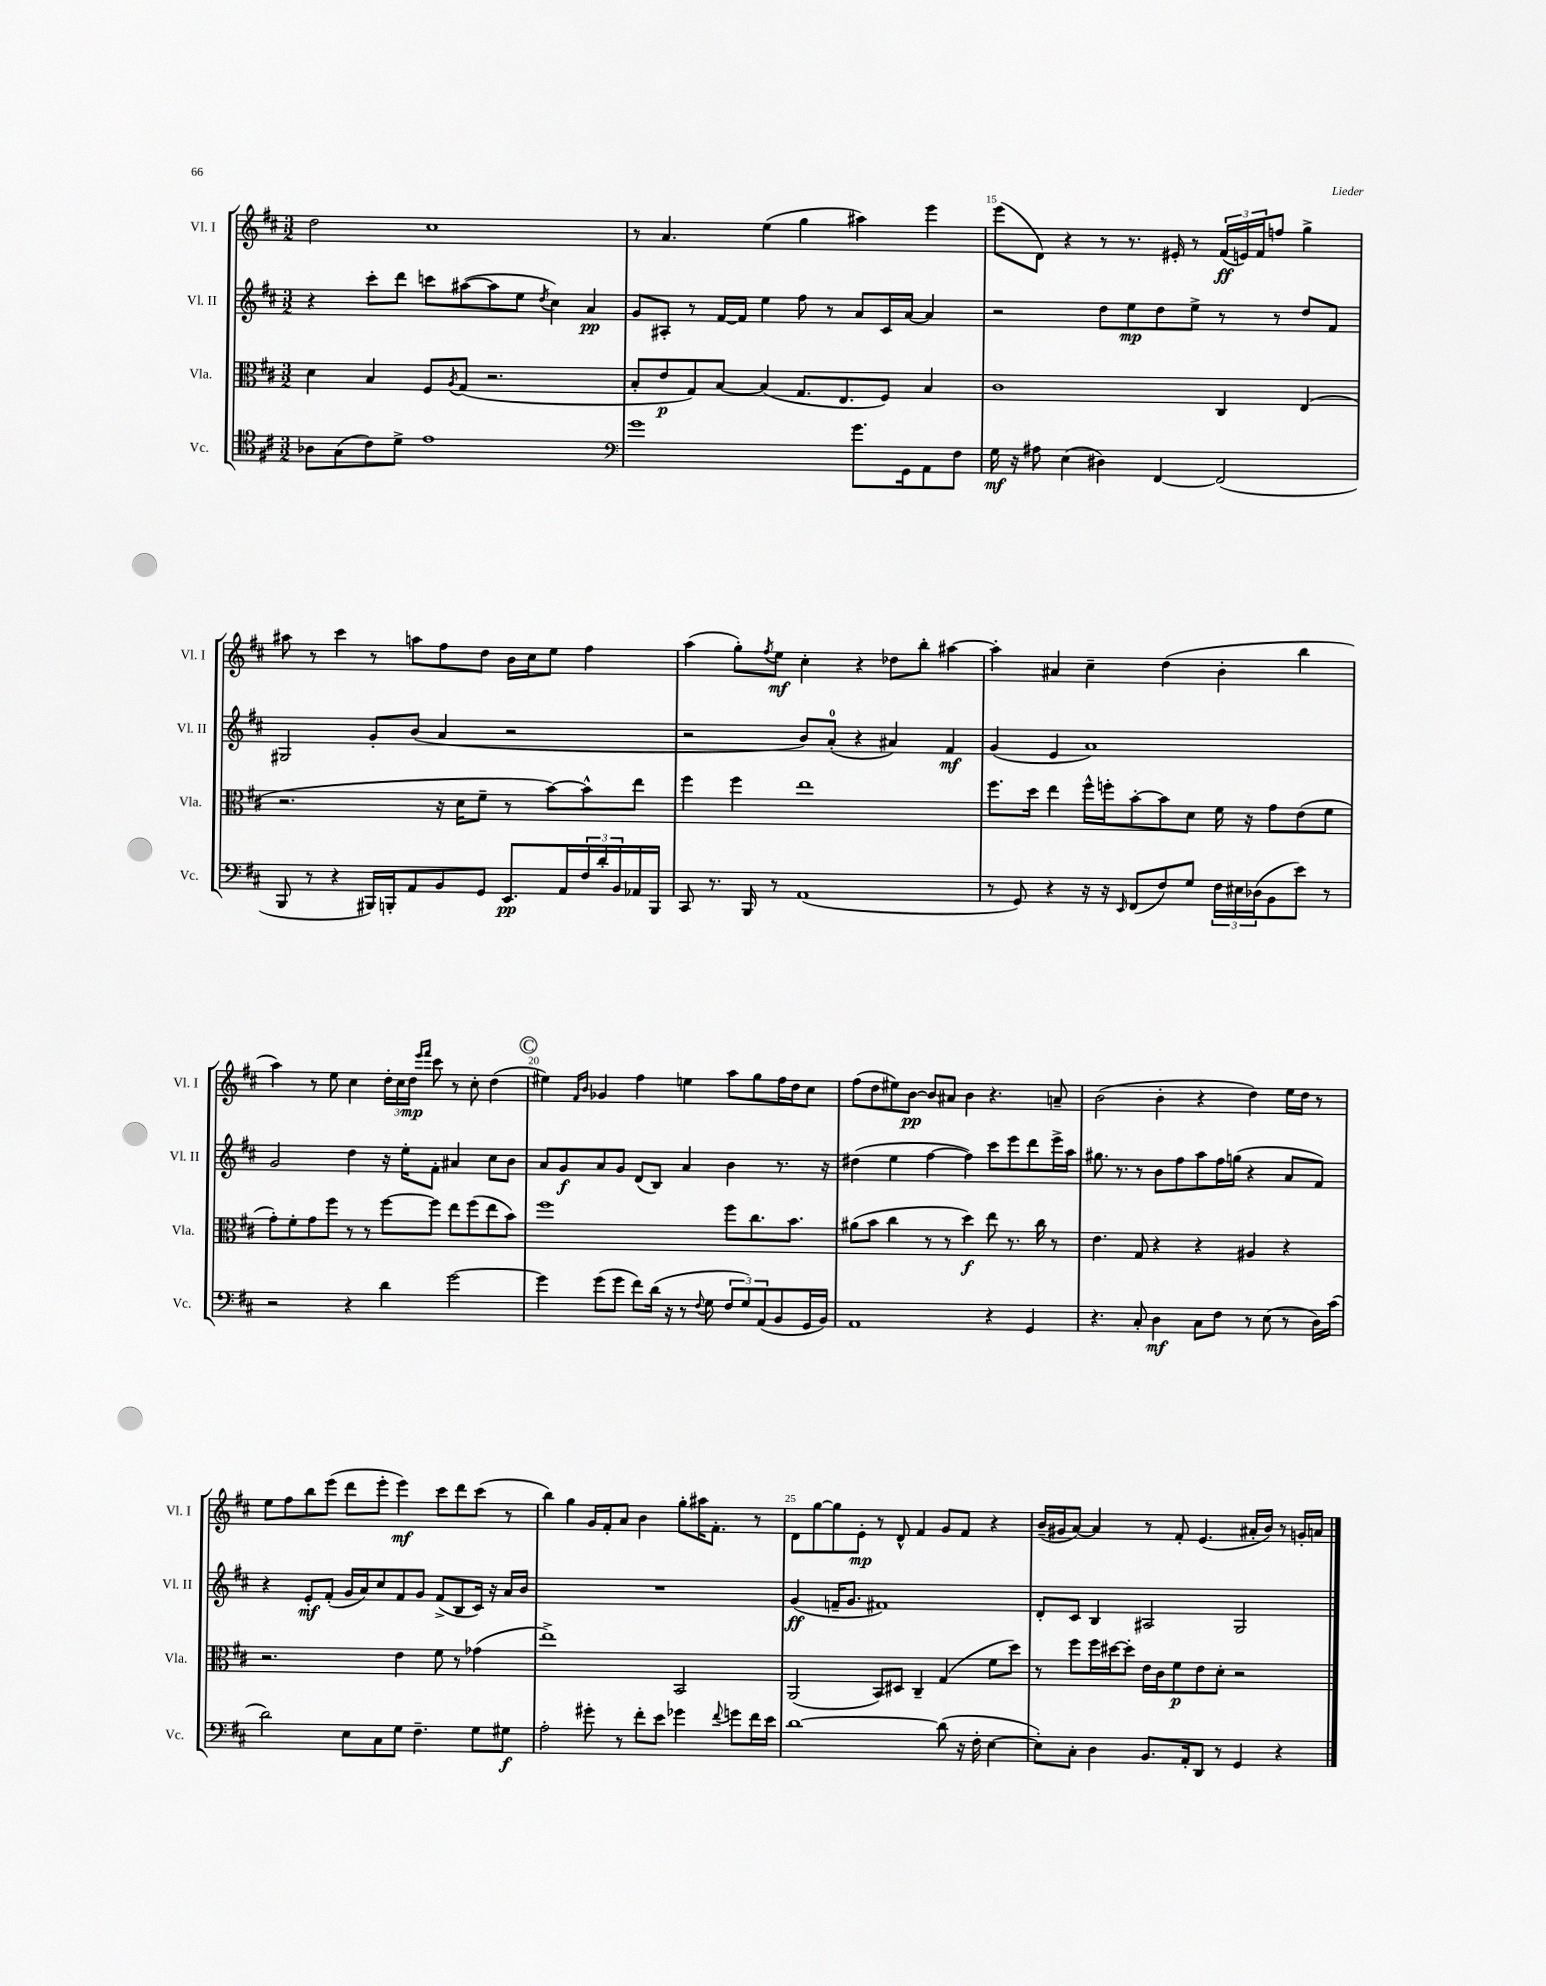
<<
\new StaffGroup <<
\new Staff = "s0" \with { instrumentName = "Vl. I" shortInstrumentName = "Vl. I" } {
    \clef treble \key d \major \numericTimeSignature \time 3/2
    d''2 cis''1 |
    r8 a'4. e''4( g''4 ais''4) e'''4 |
    e'''8( d'8) r4 r8 r8. eis'16-. r8 \tuplet 3/2 { fis'16\ff( e'16) fis'16 } f''8 g''4-> |
    ais''8 r8 cis'''4 r8 a''8 fis''8 d''8 b'16 cis''16 e''8 fis''4 |
    a''4( g''8-.) \acciaccatura { fis''8 } e''8\mf cis''4-. r4 des''8 b''8-. ais''4~ |
    ais''4-. ais'4 cis''4-- d''4( b'4-. b''4 |
    a''4) r8 e''8 cis''4 \tuplet 3/2 { d''16-. cis''16 d''16\mp } \grace { e'''16 fis'''16 } cis'''8 r8 cis''8-. d''4( |
    \mark \markup { \circle "C" } eis''4) \grace { fis'16 b'16 } ges'4 fis''4 e''4 a''8 g''8 fis''16 d''16 cis''8 |
    fis''8( d''8 eis''8) b'8~\pp b'8 ais'8 b'4 r4. a'8-- |
    b'2( b'4-. r4 d''4) e''16 d''16 r8 |
    e''8 fis''8 b''8 e'''8( d'''8 e'''8-. e'''4\mf) cis'''8 d'''8 cis'''8( r8 |
    b''4) g''4 g'16 fis'16-. a'8 b'4 g''8-. ais''16 fis'8.-. r8 |
    d'8 g''8~ g''8 e'8-.\mp r8 d'8-^ fis'4 g'8 fis'8 r4 |
    b'16--( gis'16 a'8~) a'4 r8 fis'8-. e'4.( ais'16-. b'16) r8 g'16-. a'16 \bar "|." |
}
\new Staff = "s1" \with { instrumentName = "Vl. II" shortInstrumentName = "Vl. II" } {
    \clef treble \key d \major \numericTimeSignature \time 3/2
    r4 cis'''8-. d'''8 c'''8 ais''8~( ais''8 e''8 \acciaccatura { d''8 } cis''4) a'4\pp |
    g'8 ais8-. r8 fis'16~ fis'16 e''4 fis''8 r8 a'8 cis'16 a'16~ a'4 |
    r2 d''8 e''8\mp d''8 e''8-> r8 r8 d''8 fis'8 |
    gis2 g'8-. b'8( a'4 r2 |
    r2 b'8) a'8-0-.( r4 ais'4) fis'4\mf |
    g'4( e'4 a'1) |
    g'2 d''4 r16 e''16-. fis'8-. ais'4 cis''8 b'8 |
    \mark \markup { \circle "C" } a'8 g'8\f a'8 g'8 d'8( b8) a'4 b'4 r8. r16 |
    dis''4( e''4 fis''4~ fis''4) cis'''8 e'''8 d'''8 e'''16-> a''16 |
    gis''8. r8. r8 b'8 fis''8 a''8 fis''16 g''16( r4 a'8 fis'8) |
    r4 e'8-.\mf fis'8-.( g'16 a'16) cis''8 fis'8 g'8 fis'8->( b8 cis'16) r16 a'16 b'16 |
    R1. |
    g'4\ff( f'16-- g'8. fis'1) |
    d'8-. cis'8 b4 ais2 g2 \bar "|." |
}
\new Staff = "s2" \with { instrumentName = "Vla." shortInstrumentName = "Vla." } {
    \clef alto \key d \major \numericTimeSignature \time 3/2
    d'4 b4 fis8 \acciaccatura { a8 } g8( r2. |
    b8-. e'8\p g8) b8~ b4( g8. e8. fis8) b4 |
    cis'1 cis4 e4( |
    r2. r16 d'16 fis'8-- r8 b'8~) b'8-^ e''8 |
    fis''4 fis''4 e''1 |
    fis''8. d''16 e''4 fis''16-^ f''16-. b'8~-. b'8 d'8 fis'16 r16 g'8 e'8( fis'8 |
    g'8-.) fis'8-. g'8 fis''8 r8 r8 fis''8~ fis''8 e''8 fis''8( e''8 b'8) |
    \mark \markup { \circle "C" } fis''1 fis''8 cis''8. b'8. |
    ais'8( b'8 cis''4 r8 r8 d''4\f) e''8 r8. cis''16 r8 |
    e'4. g8 r4 r4 ais4 r4 |
    r2. e'4 fis'8 r8 ges'4( |
    e''1->) b,2 |
    a,2( b,8) dis8 cis4-- g4( fis'8 d''8) |
    r8 fis''8 fis''16 dis''16~ dis''8-. e'16 cis'16 fis'8\p e'8 d'8-. r2 \bar "|." |
}
\new Staff = "s3" \with { instrumentName = "Vc." shortInstrumentName = "Vc." } {
    \clef tenor \key d \major \numericTimeSignature \time 3/2
    aes8 g8( cis'8) d'8-> e'1 |
    \clef bass g'1 g'8. g,16 a,8 fis8 |
    g16\mf r16 ais8 e4( dis4) fis,4~ fis,2( |
    b,,8 r8 r4 bis,,16) b,,16-. a,8 b,8 g,8 e,8.\pp a,16 \tuplet 3/2 { fis16 d'16-. b,16 } aes,16 b,,16 |
    cis,8 r8. b,,16 r8 a,1( |
    r8 g,8) r4 r16 r16 \grace { e,16 } fis,8( fis8) g8 \tuplet 3/2 { fis16 eis16 des16( } b,8 e'8) r8 |
    r2 r4 d'4 g'2~ |
    \mark \markup { \circle "C" } g'4 g'8( g'8 fis'8) d'16( r16 r8 \appoggiatura { fis8 } g8 \tuplet 3/2 { fis8 g8) a,8( } b,8 g,16 b,16) |
    a,1 r4 g,4 |
    r4. cis8-. d4\mf cis8 fis8 r8 e8( r8 d16) cis'16( |
    d'2) e8 cis8 g8 fis4.-- g8 gis8\f |
    a2-. gis'8-. r8 fis'8-. e'8 ges'4 \appoggiatura { fis'8 } g'8 fis'16 e'16 |
    d'1~ d'8( r16 fis16-. e4~ |
    e8-.) cis8-. d4 b,8. a,16-. d,8 r8 g,4 r4 \bar "|." |
}
>>
>>
\layout { \context { \Score currentBarNumber = #13 \override BarNumber.break-visibility = ##(#f #t #t) barNumberVisibility = #(every-nth-bar-number-visible 5) } }
